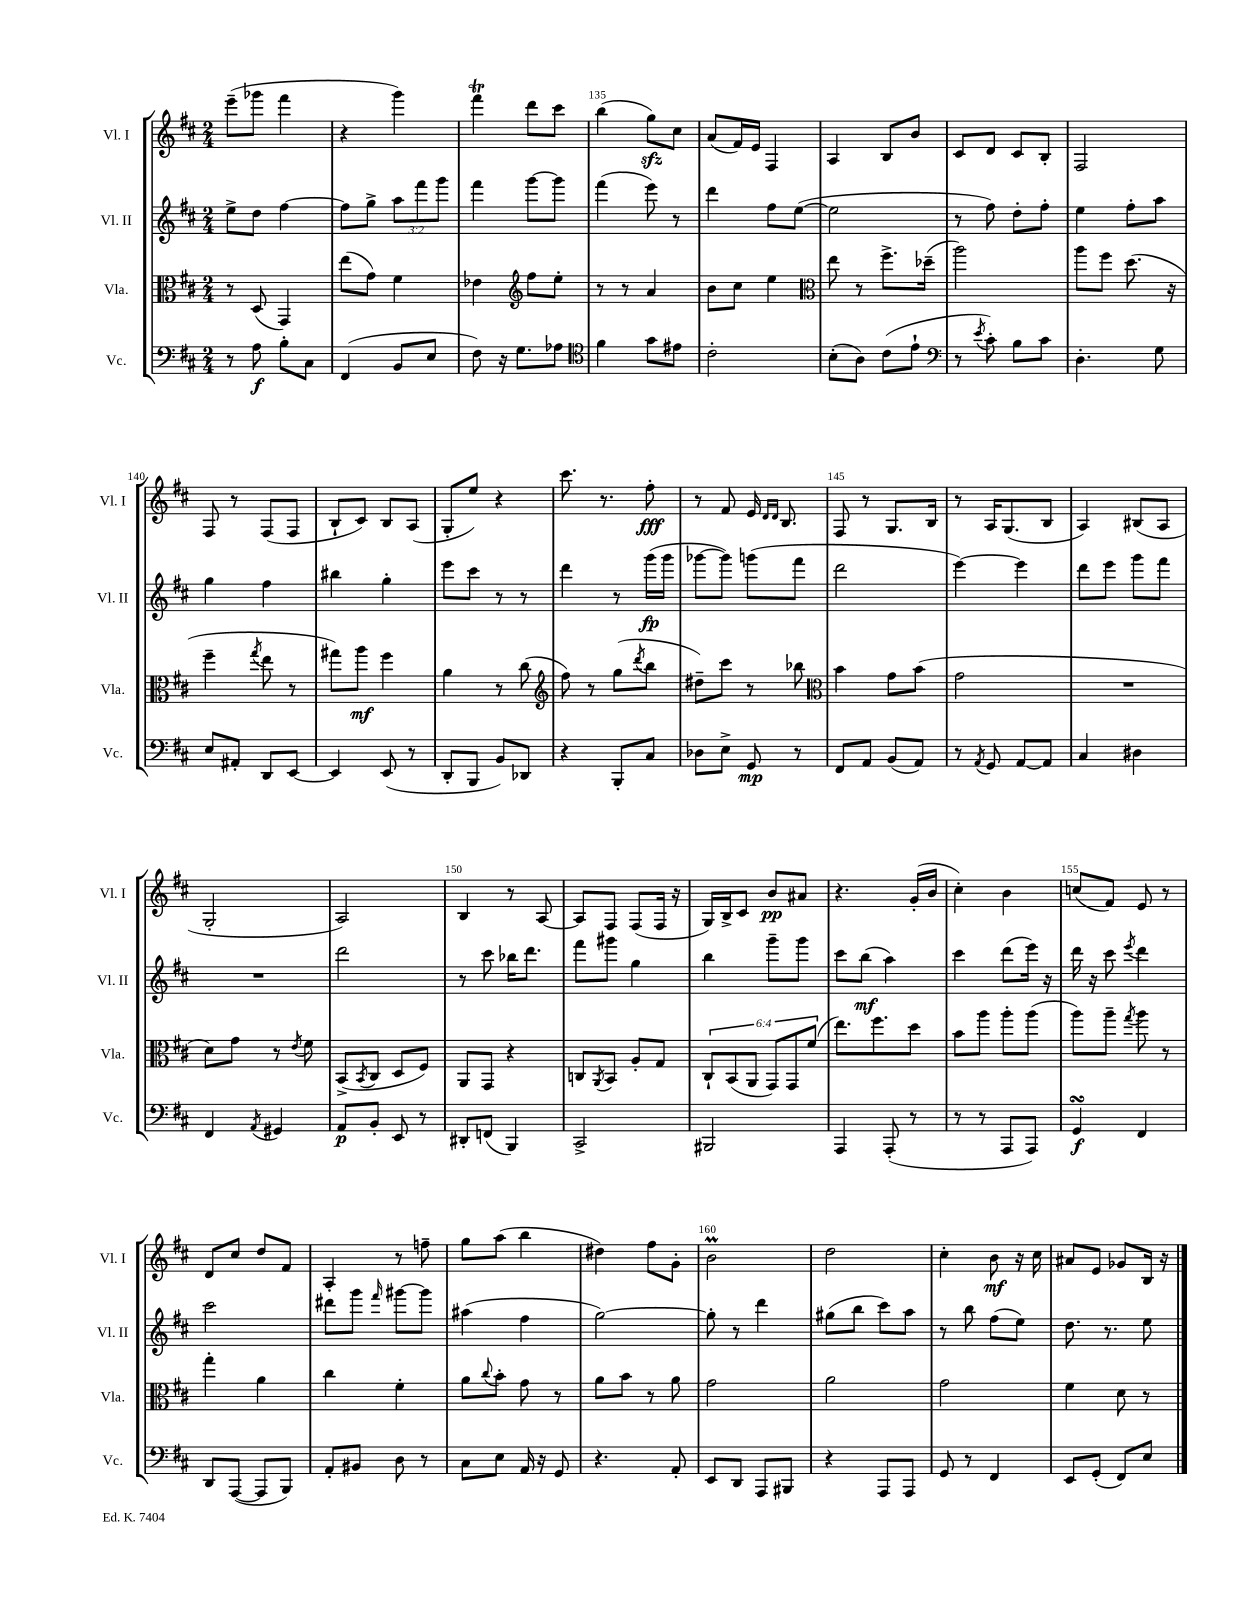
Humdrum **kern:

**kern	**dynam	**kern	**dynam	**kern	**dynam	**kern	**dynam
*part4	*part4	*part3	*part3	*part2	*part2	*part1	*part1
*staff4	*staff4	*staff3	*staff3	*staff2	*staff2	*staff1	*staff1
*I"Vc.	*	*I"Vla.	*	*I"Vl. II	*	*I"Vl. I	*
*I'Vc.	*	*I'Vla.	*	*I'Vl. II	*	*I'Vl. I	*
*clefF4	*	*clefC3	*	*clefG2	*	*clefG2	*
*k[f#c#]	*	*k[f#c#]	*	*k[f#c#]	*	*k[f#c#]	*
*M2/4	*	*M2/4	*	*M2/4	*	*M2/4	*
=132	=132	=132	=132	=132	=132	=132	=132
8r	.	8r	.	8ee^\L	.	(8eee~\L	.
8A\	f	(8D/	.	8dd\J	.	8ggg-X\J	.
8B'\L	.	4GG/)	.	[4ff#\	.	4fff#\	.
8C#\J	.	.	.	.	.	.	.
=133	=133	=133	=133	=133	=133	=133	=133
(4FF#/	.	(8ee\L	.	8ff#\L]	.	4r	.
.	.	8g\J)	.	8gg^\J	.	.	.
8BB/L	.	4f#\	.	12aa\L	.	4ggg\)	.
.	.	.	.	12fff#\	.	.	.
8E/J	.	.	.	.	.	.	.
.	.	.	.	12ggg\J	.	.	.
=134	=134	=134	=134	=134	=134	=134	=134
8F#\)	.	4e-X\	.	4fff#\	.	4fff#t\	.
16r	.	.	.	.	.	.	.
8.G\L	.	.	.	.	.	.	.
*	*	*clefG2	*	*	*	*	*
.	.	8ff#\L	.	[8ggg\L	.	8ddd\L	.
8A-X\J	.	8ee'\J	.	8ggg\J]	.	8ccc#\J	.
=135	=135	=135	=135	=135	=135	=135	=135
*clefC4	*	*	*	*	*	*	*
4f#\	.	8r	.	(4fff#\	.	(4bb\	.
.	.	8r	.	.	.	.	.
8g\L	.	4a/	.	8eee\)	.	8ggzz\L)	.
8e#X\J	.	.	.	8r	.	8cc#\J	.
=136	=136	=136	=136	=136	=136	=136	=136
2c#'\	.	8b\L	.	4ddd\	.	(8a/L	.
.	.	8cc#\J	.	.	.	16f#/L)	.
.	.	.	.	.	.	16e/JJ	.
.	.	4ee\	.	8ff#\L	.	4F#/	.
.	.	.	.	([8ee\J	.	.	.
=137	=137	=137	=137	=137	=137	=137	=137
*	*	*clefC3	*	*	*	*	*
(8B'\L	.	8ee\	.	2ee\]	.	4A/	.
8A\J)	.	8r	.	.	.	.	.
(8c#\L	.	8.ff#^\L	.	.	.	8B/L	.
8e`\J	.	.	.	.	.	8b/J	.
.	.	(16dd-X~\Jk	.	.	.	.	.
=138	=138	=138	=138	=138	=138	=138	=138
*clefF4	*	*	*	*	*	*	*
8r	.	2aa\)	.	8r	.	8c#/L	.
8qe/	.	.	.	.	.	.	.
8c#'\)	.	.	.	8ff#\)	.	8d/J	.
8B\L	.	.	.	8dd'\L	.	8c#/L	.
8c#\J	.	.	.	8ff#'\J	.	8B'/J	.
=139	=139	=139	=139	=139	=139	=139	=139
4.D'\	.	8aa\L	.	4ee\	.	2F#/	.
.	.	8ff#\J	.	.	.	.	.
.	.	(8.dd\	.	8ff#'\L	.	.	.
8G\	.	.	.	8aa\J	.	.	.
.	.	16r	.	.	.	.	.
!!LO:LB:g=z
=140	=140	=140	=140	=140	=140	=140	=140
8E/L	.	4ff#~\	.	4gg\	.	8F#/	.
8AA#X'/J	.	.	.	.	.	8r	.
.	.	8qgg/	.	.	.	.	.
8DD/L	.	8ee\	.	4ff#\	.	(8F#/L	.
[8EE/J	.	8r	.	.	.	8F#/J	.
=141	=141	=141	=141	=141	=141	=141	=141
4EE/]	.	8gg#X\L)	.	4bb#X\	.	8B`/L	.
.	.	8aa\J	mf	.	.	8c#/J)	.
(8EE/	.	4ff#\	.	4gg'\	.	8B/L	.
8r	.	.	.	.	.	(8A/J	.
=142	=142	=142	=142	=142	=142	=142	=142
8DD'/L	.	4a\	.	8eee\L	.	8G'/L	.
8BBB/J	.	.	.	8ccc#\J	.	8ee/J)	.
8BB/L)	.	8r	.	8r	.	4r	.
8DD-X/J	.	(8cc#\	.	8r	.	.	.
=143	=143	=143	=143	=143	=143	=143	=143
*	*	*clefG2	*	*	*	*	*
4r	.	8ff#\)	.	4ddd\	.	8.ccc#\	.
.	.	8r	.	.	.	.	.
.	.	.	.	.	.	8.r	.
8BBB'/L	.	(8gg\L	.	8r	.	.	.
.	.	8qddd/	.	.	.	.	.
8C#/J	.	8bb\J	.	(16ggg\LL	fp	8ff#'\	fff
.	.	.	.	16ggg\JJ	.	.	.
=144	=144	=144	=144	=144	=144	=144	=144
8D-X\L	.	8dd#X~\L)	.	[8ggg-X\L	.	8r	.
8E^\J	.	8ccc#\J	.	8ggg-\J])	.	8f#/	.
8GG/	mp	8r	.	(8gggn\L	.	16e/	.
.	.	.	.	.	.	16qqd/LL	.
.	.	.	.	.	.	16qqd/JJ	.
.	.	.	.	.	.	8.B/	.
8r	.	8bb-X\	.	8fff#\J	.	.	.
=145	=145	=145	=145	=145	=145	=145	=145
*	*	*clefC3	*	*	*	*	*
8FF#/L	.	4b\	.	2ddd\	.	8F#/	.
8AA/J	.	.	.	.	.	8r	.
(8BB/L	.	8g\L	.	.	.	8.G/L	.
8AA/J)	.	(8b\J	.	.	.	.	.
.	.	.	.	.	.	16B/Jk	.
=146	=146	=146	=146	=146	=146	=146	=146
8r	.	2g\	.	[4eee\)	.	8r	.
8qAA/	.	.	.	.	.	.	.
8GG/	.	.	.	.	.	16A/KL	.
.	.	.	.	.	.	(8.G/	.
[8AA/L	.	.	.	4eee\]	.	.	.
8AA/J]	.	.	.	.	.	8B/J	.
=147	=147	=147	=147	=147	=147	=147	=147
4C#/	.	2r	.	8ddd\L	.	4A/)	.
.	.	.	.	8eee\J	.	.	.
4D#X\	.	.	.	8ggg\L	.	(8B#X/L	.
.	.	.	.	8fff#\J	.	8A/J	.
!!LO:LB:g=z
=148	=148	=148	=148	=148	=148	=148	=148
4FF#/	.	8d\L)	.	2r	.	2G'/	.
.	.	8g\J	.	.	.	.	.
8qAA/	.	.	.	.	.	.	.
4GG#X/	.	8r	.	.	.	.	.
.	.	8qe/	.	.	.	.	.
.	.	8f#\	.	.	.	.	.
=149	=149	=149	=149	=149	=149	=149	=149
8AA/L	p	(8BB^/L	.	2ddd\	.	2A/)	.
.	.	8qBB/	.	.	.	.	.
8BB'/J	.	8C#/J	.	.	.	.	.
8EE/	.	8D/L	.	.	.	.	.
8r	.	8F#/J)	.	.	.	.	.
=150	=150	=150	=150	=150	=150	=150	=150
8DD#X'/L	.	8AA/L	.	8r	.	4B/	.
(8FFn/J	.	8GG/J	.	8ccc#\	.	.	.
4BBB/)	.	4r	.	16bb-X\KL	.	8r	.
.	.	.	.	8.ddd\J	.	.	.
.	.	.	.	.	.	[8A/	.
=151	=151	=151	=151	=151	=151	=151	=151
2CC#^/	.	8Cn/L	.	8fff#\L	.	8A/L]	.
.	.	8qAA/	.	.	.	.	.
.	.	8BB/J	.	8ggg#X\J	.	8F#/J	.
.	.	8A'/L	.	4gg\	.	(8F#/L	.
.	.	8G/J	.	.	.	16F#/Jk	.
.	.	.	.	.	.	16r	.
=152	=152	=152	=152	=152	=152	=152	=152
2BBB#X/	.	12C#`/L	.	4bb\	.	16G/LL)	.
.	.	.	.	.	.	16B^/J	.
.	.	(12BB/	.	.	.	.	.
.	.	.	.	.	.	8c#/J	.
.	.	12AA/J	.	.	.	.	.
.	.	12GG/L)	.	8ggg~\L	.	8b/L	pp
.	.	12GG/	.	.	.	.	.
.	.	.	.	8ggg\J	.	8a#X/J	.
.	.	(12f#/J	.	.	.	.	.
=153	=153	=153	=153	=153	=153	=153	=153
4AAA/	.	8.ee\L)	.	8ccc#\L	.	4.r	.
.	.	.	.	(8bb\J	mf	.	.
.	.	8.ff#\	.	.	.	.	.
(8AAA'/	.	.	.	4aa\)	.	.	.
8r	.	8dd\J	.	.	.	(16g'/LL	.
.	.	.	.	.	.	16b/JJ	.
=154	=154	=154	=154	=154	=154	=154	=154
8r	.	8b\L	.	4ccc#\	.	4cc#'\)	.
8r	.	8aa\J	.	.	.	.	.
8AAA/L	.	8aa'\L	.	(8ddd\L	.	4b\	.
8AAA/J)	.	(8aa\J	.	16eee\Jk)	.	.	.
.	.	.	.	16r	.	.	.
=155	=155	=155	=155	=155	=155	=155	=155
4GGsSSs/	f	8aa\L)	.	16ddd\	.	(8ccn/L	.
.	.	.	.	16r	.	.	.
.	.	8aa~\J	.	8ccc#\	.	8f#/J)	.
.	.	8qgg/	.	8qeee/	.	.	.
4FF#/	.	8aa\	.	4ddd\	.	8e/	.
.	.	8r	.	.	.	8r	.
!!LO:LB:g=z
=156	=156	=156	=156	=156	=156	=156	=156
8DD/L	.	4gg'\	.	2ccc#\	.	8d/L	.
([8AAA/J	.	.	.	.	.	8cc#/J	.
8AAA/L]	.	4a\	.	.	.	8dd/L	.
8BBB/J)	.	.	.	.	.	8f#/J	.
=157	=157	=157	=157	=157	=157	=157	=157
8AA'/L	.	4cc#\	.	8ddd#X\L	.	4A'/	.
8BB#X/J	.	.	.	8ggg\J	.	.	.
.	.	.	.	16qqfff#/	.	.	.
8D\	.	4f#'\	.	[8ggg#X\L	.	8r	.
8r	.	.	.	8ggg#\J]	.	8ffn~\	.
=158	=158	=158	=158	=158	=158	=158	=158
8C#\L	.	8a\L	.	(4aa#X\	.	8gg\L	.
.	.	8qqcc#/	.	.	.	.	.
8E\J	.	8b'\J	.	.	.	(8aa\J	.
16AA/	.	8g\	.	4ff#\	.	4bb\	.
16r	.	.	.	.	.	.	.
8GG/	.	8r	.	.	.	.	.
=159	=159	=159	=159	=159	=159	=159	=159
4.r	.	8a\L	.	[2gg\)	.	4dd#X\)	.
.	.	8b\J	.	.	.	.	.
.	.	8r	.	.	.	8ff#\L	.
8AA'/	.	8a\	.	.	.	8g'\J	.
=160	=160	=160	=160	=160	=160	=160	=160
8EE/L	.	2g\	.	8gg'\]	.	2bM\	.
8DD/J	.	.	.	8r	.	.	.
8AAA/L	.	.	.	4ddd\	.	.	.
8BBB#X/J	.	.	.	.	.	.	.
=161	=161	=161	=161	=161	=161	=161	=161
4r	.	2a\	.	(8gg#X\L	.	2dd\	.
.	.	.	.	8bb\J	.	.	.
8AAA/L	.	.	.	8ccc#\L)	.	.	.
8AAA/J	.	.	.	8aa\J	.	.	.
=162	=162	=162	=162	=162	=162	=162	=162
8GG/	.	2g\	.	8r	.	4cc#'\	.
8r	.	.	.	8bb\	.	.	.
4FF#/	.	.	.	(8ff#\L	.	8b\	mf
.	.	.	.	8ee\J)	.	16r	.
.	.	.	.	.	.	16cc#\	.
=163	=163	=163	=163	=163	=163	=163	=163
8EE/L	.	4f#\	.	8.dd\	.	8a#X/L	.
(8GG'/J	.	.	.	.	.	8e/J	.
.	.	.	.	8.r	.	.	.
8FF#/L)	.	8d\	.	.	.	8g-X/L	.
8E/J	.	8r	.	8ee\	.	16B/Jk	.
.	.	.	.	.	.	16r	.
==	==	==	==	==	==	==	==
*-	*-	*-	*-	*-	*-	*-	*-
